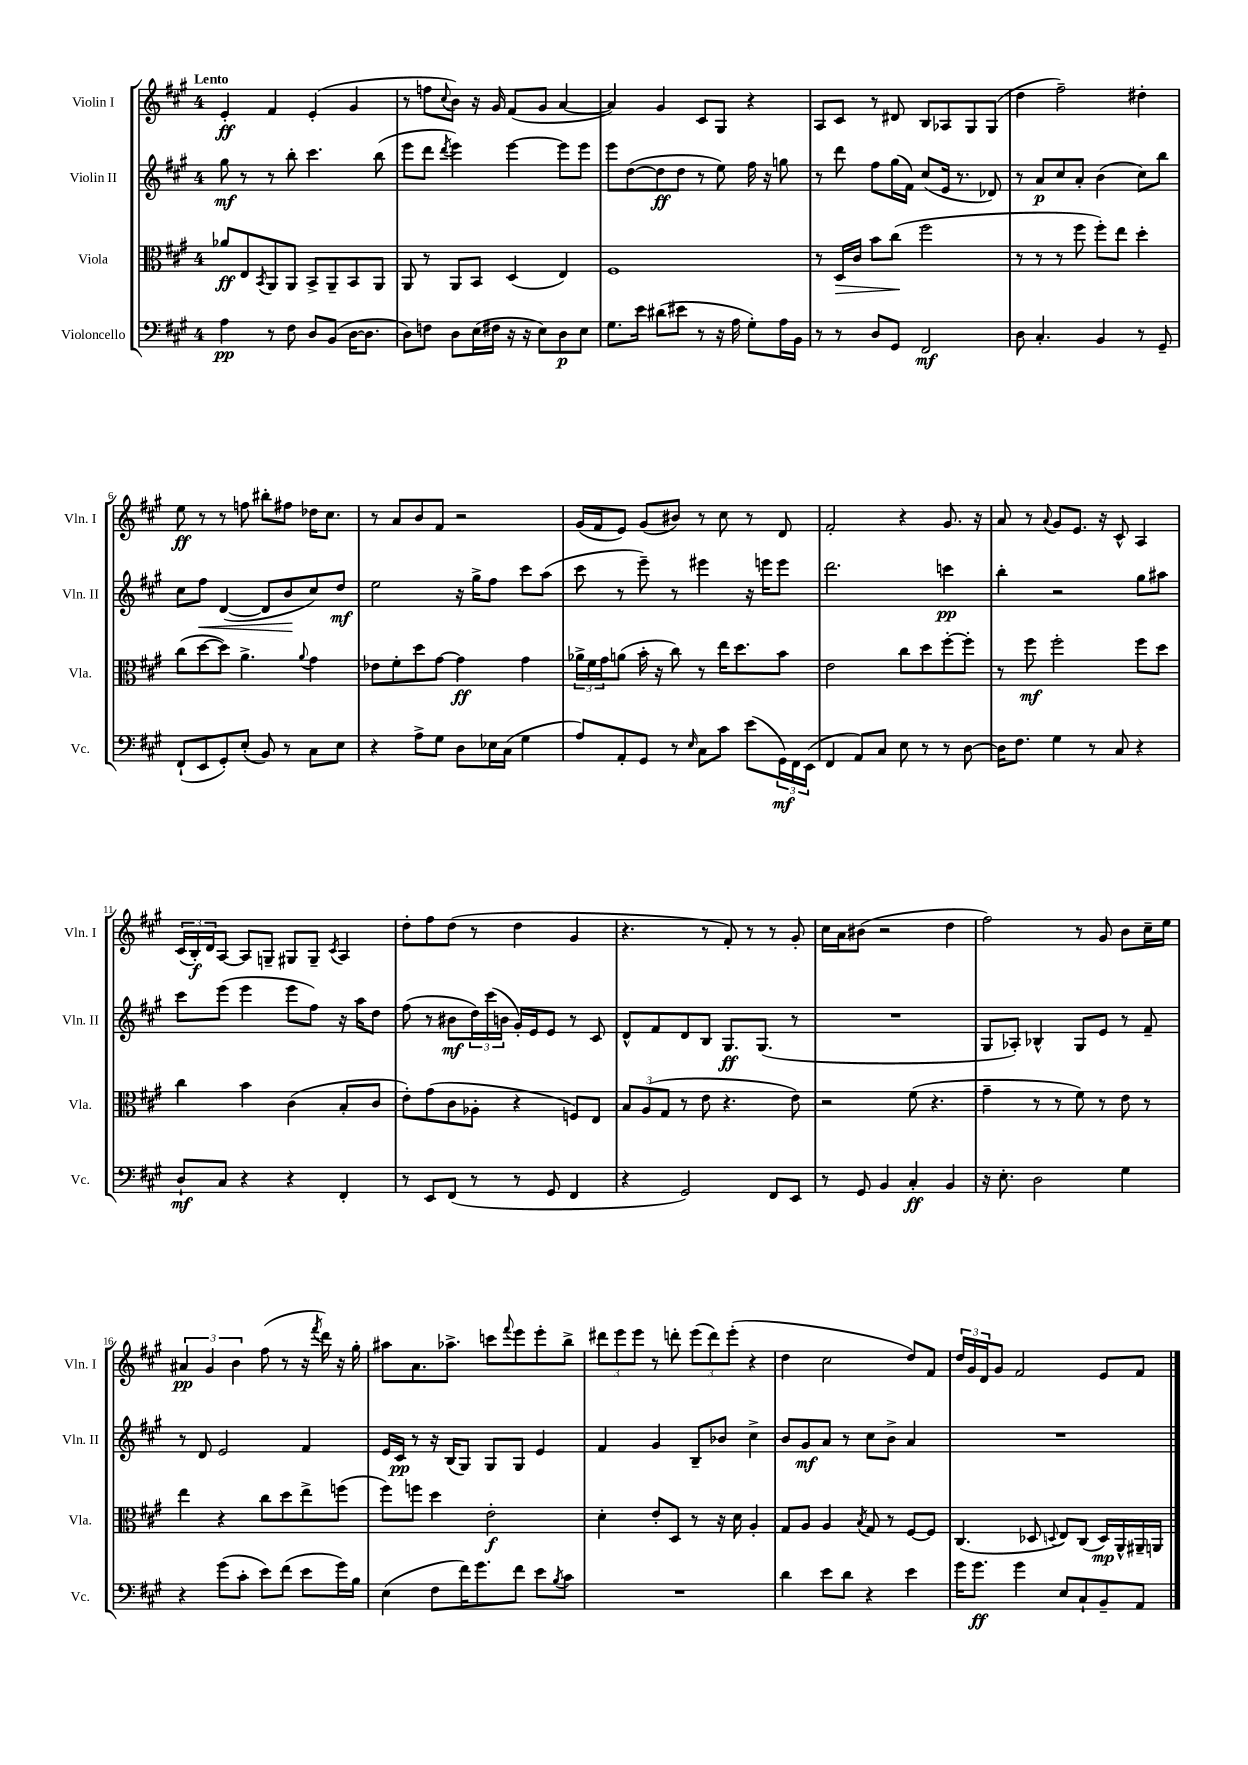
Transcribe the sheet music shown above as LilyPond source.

<<
\new StaffGroup <<
\new Staff = "s0" \with { instrumentName = "Violin I" shortInstrumentName = "Vln. I" } {
    \clef treble \key a \major \once \override Staff.TimeSignature.style = #'single-digit \time 4/4 \tempo "Lento"
    e'4-.\ff fis'4 e'4-.( gis'4 |
    r8 f''8 \appoggiatura { cis''8 } b'8) r16 gis'16 fis'8( gis'8 a'4~ |
    a'4) gis'4 cis'8 gis8 r4 |
    a8 cis'8 r8 dis'8 b8 aes8 gis8 gis8( |
    d''4 fis''2--) dis''4-. |
    e''8\ff r8 r8 f''8 bis''8-. fis''8 des''16 cis''8. |
    r8 a'8 b'8 fis'8 r2 |
    gis'16( fis'16 e'8) gis'8( bis'8) r8 cis''8 r8 d'8 |
    fis'2-. r4 gis'8. r16 |
    a'8 r8 \appoggiatura { a'8 } gis'8 e'8. r16 cis'8-^ a4 |
    \tuplet 3/2 { cis'16( b16-.\f) d'16 } a8~ a8 g8-- gis8 gis8-- \acciaccatura { cis'8 } a4 |
    d''8-. fis''8 d''8( r8 d''4 gis'4 |
    r4. r8 fis'8-.) r8 r8 gis'8-. |
    cis''16 a'16 bis'8( r2 d''4 |
    fis''2) r8 gis'8 b'8 cis''16-- e''16 |
    \tuplet 3/2 { ais'4\pp gis'4 b'4 } fis''8( r8 r16 \acciaccatura { fis'''8 } d'''16) r16 gis''16-. |
    ais''8 a'8. aes''8.-> c'''8 \appoggiatura { fis'''8 } e'''8 e'''8-. b''8-> |
    \tuplet 3/2 { dis'''8 e'''8 e'''8 } r8 d'''8-. \tuplet 3/2 { e'''8( d'''8) e'''8-.( } r4 |
    d''4 cis''2 d''8) fis'8 |
    \tuplet 3/2 { d''16 gis'16 d'16 } gis'8 fis'2 e'8 fis'8 \bar "|." |
}
\new Staff = "s1" \with { instrumentName = "Violin II" shortInstrumentName = "Vln. II" } {
    \clef treble \key a \major \once \override Staff.TimeSignature.style = #'single-digit \time 4/4
    gis''8\mf r8 r8 b''8-. cis'''4. b''8( |
    e'''8 d'''8 \acciaccatura { d'''8 } e'''4) e'''4~ e'''8 e'''8 |
    e'''8 d''8~( d''8\ff d''8 r8 e''8) fis''16 r16 g''8 |
    r8 d'''8 fis''8 gis''16( fis'16) cis''8( e'16 r8. des'8) |
    r8 a'8\p cis''8 a'8-. b'4( cis''8) b''8 |
    cis''8 fis''8\< d'4~( d'8 b'8\! cis''8) d''8\mf |
    e''2 r16 gis''16-> fis''8 cis'''8 a''8( |
    cis'''8 r8 e'''8--) r8 eis'''4 r16 e'''16 e'''8 |
    d'''2. c'''4\pp |
    b''4-. r2 gis''8 ais''8 |
    cis'''8 e'''8( e'''4 e'''8 fis''8) r16 a''16 d''8 |
    fis''8( r8 bis'8\mf \tuplet 3/2 { d''16) cis'''16( b'16 } gis'16-.) e'16 e'8 r8 cis'8 |
    d'8-^ fis'8 d'8 b8 gis8.\ff gis8.( r8 |
    R1 |
    gis8 aes8-.) bes4-^ gis8 e'8 r8 fis'8-- |
    r8 d'8 e'2 fis'4 |
    e'16 cis'16\pp r8 r16 b16( gis8) gis8 gis8 e'4 |
    fis'4 gis'4 b8-- bes'8 cis''4-> |
    b'8 gis'8\mf a'8 r8 cis''8 b'8-> a'4 |
    R1 \bar "|." |
}
\new Staff = "s2" \with { instrumentName = "Viola" shortInstrumentName = "Vla." } {
    \clef alto \key a \major \once \override Staff.TimeSignature.style = #'single-digit \time 4/4
    aes'8\ff e8 \acciaccatura { b,8 } a,8 a,8 b,8-> a,8-- b,8 a,8 |
    a,8 r8 a,8 b,8 d4( e4) |
    fis1 |
    r8 d16\> cis'16 b'8 cis''8\!( fis''2 |
    r8 r8 r8 fis''8 fis''8-.) e''8 d''4-. |
    cis''8( d''8~ d''8) a'4.-> \appoggiatura { a'8 } gis'4 |
    ees'8 fis'8-. d''8 gis'8~ gis'4\ff gis'4 |
    \tuplet 3/2 { aes'16-> fis'16 gis'16 } a'8( b'16-. r16 cis''8) r8 e''16 d''8. b'8 |
    e'2 cis''8 d''8 fis''8~-. fis''8-. |
    r8 fis''8\mf fis''2-. fis''8 d''8 |
    cis''4 b'4 cis'4( b8-. cis'8 |
    e'8-.) gis'8( cis'8 aes8-. r4 f8) e8 |
    \tuplet 3/2 { b8 a8( gis8 } r8 e'8 r4. e'8) |
    r2 fis'8( r4. |
    gis'4-- r8 r8 fis'8) r8 e'8 r8 |
    e''4 r4 cis''8 d''8 e''8-> f''8( |
    fis''8) f''8 d''4 e'2-.\f |
    d'4-. e'8-. d8 r8 r16 d'16 a4-. |
    gis8 a8 a4 \acciaccatura { b8 } gis8 r8 fis8~ fis8 |
    cis4.( des8 \appoggiatura { d8 } e8) cis8( d16\mp) a,16-^ ais,16-- a,16 \bar "|." |
}
\new Staff = "s3" \with { instrumentName = "Violoncello" shortInstrumentName = "Vc." } {
    \clef bass \key a \major \once \override Staff.TimeSignature.style = #'single-digit \time 4/4
    a4\pp r8 fis8 d8 b,8( d16~ d8. |
    d8) f8 d8 e16( fis16 r16 r16 e8) d8\p e8 |
    gis8. e'16 dis'8( eis'8 r8 r16 a16 gis8-.) a16 b,16 |
    r8 r8 d8 gis,8 fis,2\mf |
    d8 cis4.-. b,4 r8 gis,8-- |
    fis,8-!( e,8 gis,8-.) e8-.( b,8) r8 cis8 e8 |
    r4 a8-> gis8 d8 ees16 cis16( gis4 |
    a8) a,8-. gis,8 r8 \grace { e16 } cis8 cis'8 e'8( \tuplet 3/2 { gis,16\mf) fis,16 e,16( } |
    fis,4 a,8) cis8 e8 r8 r8 d8~ |
    d16 fis8. gis4 r8 cis8 r4 |
    d8-!\mf cis8 r4 r4 fis,4-. |
    r8 e,8 fis,8( r8 r8 gis,8 fis,4 |
    r4 gis,2) fis,8 e,8 |
    r8 gis,8 b,4 cis4-.\ff b,4 |
    r16 e8.-. d2 gis4 |
    r4 gis'8( cis'8-. e'8) fis'8( e'8 gis'16) b16 |
    e4( fis8 fis'16) gis'8. fis'8 e'8 \acciaccatura { b8 } cis'8 |
    R1 |
    d'4 e'8 d'8 r4 e'4 |
    gis'16 gis'8.\ff gis'4 e8 cis8-! b,8-- a,8 \bar "|." |
}
>>
>>
